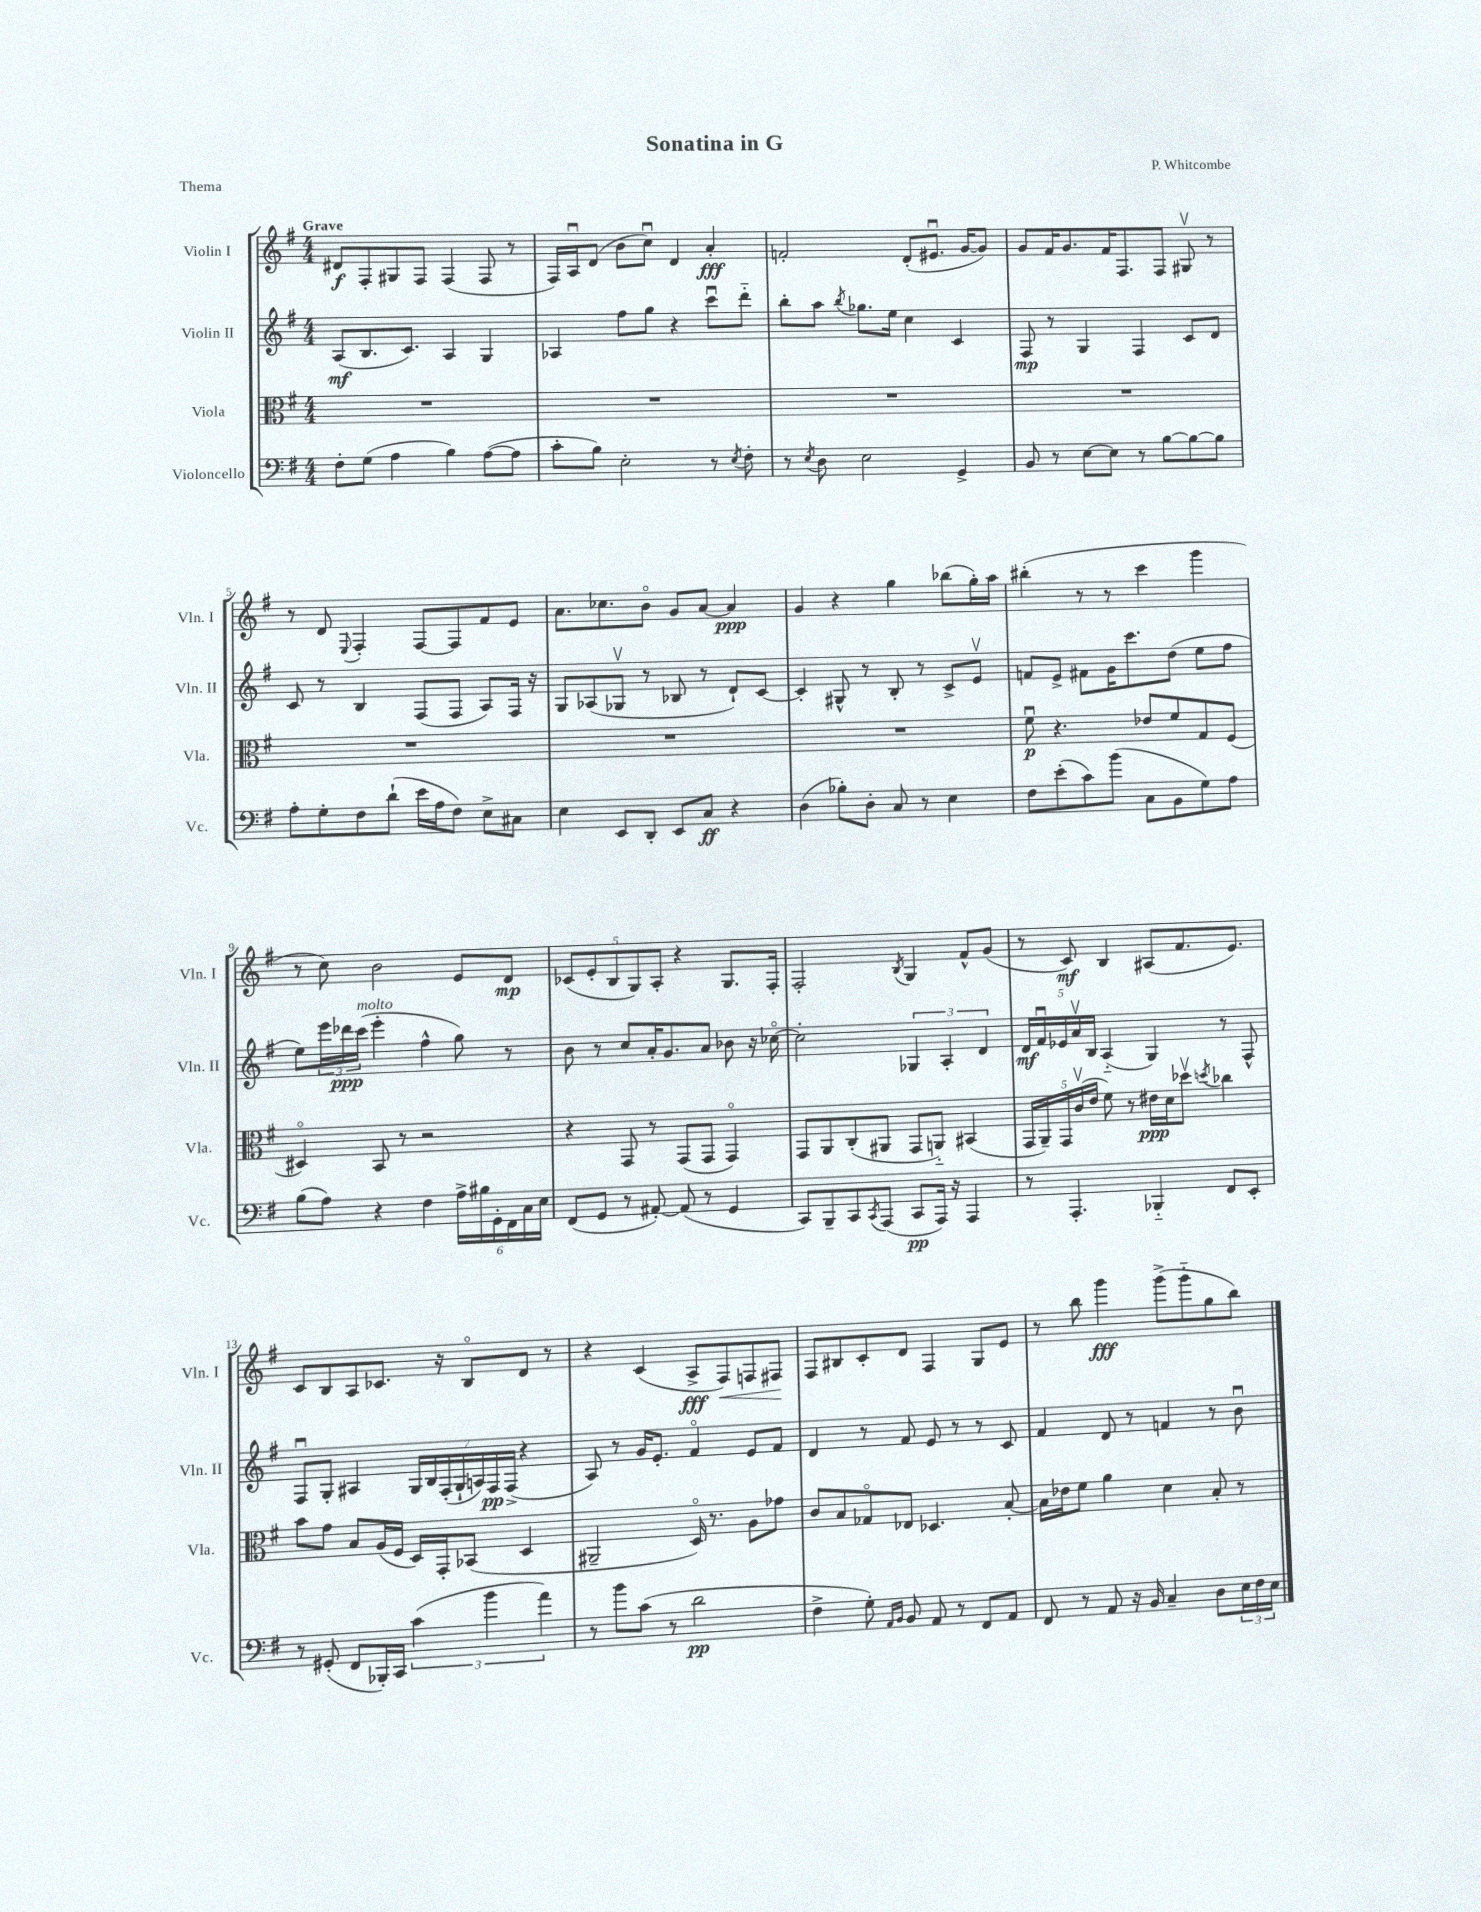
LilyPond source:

\header { title = "Sonatina in G" composer = "P. Whitcombe" piece = "Thema" }
<<
\new StaffGroup <<
\new Staff = "s0" \with { instrumentName = "Violin I" shortInstrumentName = "Vln. I" } {
    \clef treble \key g \major \numericTimeSignature \time 4/4 \tempo "Grave"
    dis'8\f fis8-. gis8 fis8 fis4( fis8 r8 |
    fis16) a16\downbow d'8( b'8 c''8\downbow) d'4 a'4-.\fff |
    f'2-. d'8-.( eis'8.\downbow g'16~ g'8) |
    g'8 fis'16 g'8. fis'16 fis8. fis8 gis8\upbow r8 |
    r8 d'8 \appoggiatura { e8 } fis4-. fis8~ fis8 fis'8 e'8 |
    a'8. ces''8. b'8\flageolet g'8 a'8~ a'4\ppp |
    g'4 r4 g''4 bes''8( g''16-.) a''16 |
    bis''4-.( r8 r8 c'''4 g'''4 |
    r8 c''8) b'2 e'8 d'8\mp |
    \tuplet 5/4 { ces'8( e'8-. b8 g8) a8-. } r4 g8. fis16-. |
    fis2-. \acciaccatura { b8 } g4 fis'8-^ g'8( |
    r8 c'8\mf) b4 ais8( fis'8. e'8.) |
    c'8 b8 a8 ces'8. r16 b8\flageolet d'8 r8 |
    r4 c'4( a8->\fff fis8\<) f8 fis8\! |
    fis8 bis8 c'8-. d'8 fis4 g8 e'8 |
    r8 b''8 g'''4\fff g'''8->( g'''8-_ g''8 b''8) \bar "|." |
}
\new Staff = "s1" \with { instrumentName = "Violin II" shortInstrumentName = "Vln. II" } {
    \clef treble \key g \major \numericTimeSignature \time 4/4
    a8\mf( b8. c'8.) a4 g4 |
    aes4 fis''8 g''8 r4 c'''8\downbow d'''8-_ |
    b''8-. a''8 \acciaccatura { b''8 } ges''8. e''16 c''4 c'4 |
    fis8\mp r8 g4 fis4 c'8 d'8 |
    c'8 r8 b4 fis8( fis8 a8) fis16 r16 |
    g8 aes8( ges8\upbow r8 bes8 r8 d'8-!) c'8~ |
    c'4-. gis8-^ r8 b8-. r8 c'8-> e'8\upbow |
    f'8 e'8-> fis'8 g'16 c'''8. d''8( e''8 fis''8 |
    e''8) \tuplet 3/2 { e'''16 des'''16\ppp c'''16^\markup { \italic "molto" }( } e'''4-. fis''4-^ g''8) r8 |
    b'8 r8 c''8 a'16-. g'8. a'8 bes'8 r16 ces''16~\flageolet |
    ces''2-. \tuplet 3/2 { ges4 a4-. d'4 } |
    \tuplet 5/4 { d'16\mf fis'16\downbow ees'16 a'16\upbow b16 } a4-_( g4) r8 fis8-^ |
    fis8\downbow g8-. ais4 \tuplet 7/4 { g16 b16 fis16-.( g16-! a16) fis16\pp fis16->( } r4 |
    a8) r8 g'16 e'8.-. fis'4\flageolet e'8 fis'8 |
    d'4 r8 fis'8 e'8 r8 r8 c'8 |
    fis'4 d'8 r8 f'4 r8 b'8\downbow \bar "|." |
}
\new Staff = "s2" \with { instrumentName = "Viola" shortInstrumentName = "Vla." } {
    \clef alto \key g \major \numericTimeSignature \time 4/4
    R1 |
    R1 |
    R1 |
    R1 |
    R1 |
    R1 |
    R1 |
    fis'8\downbow\p r4. ees'8 fis'8 g8 fis8( |
    dis4\flageolet) b,8 r8 r2 |
    r4 g,8 r8 g,8( g,8 g,4\flageolet) |
    g,8 a,8 c8-.( ais,8 g,8 a,8-_) bis,4( |
    \tuplet 5/4 { g,16 a,16--) g,16 c'16\upbow( e'16 } fis'8) r8 eis'16\ppp d'16 des''8\upbow \acciaccatura { d''8 } ces''4 |
    b'8 g'8 b8 a16( fis16 d16) g,16-. bes,8( d4 |
    ais,2-- d16\flageolet) r8. a8 ges'8 |
    c'8 b8 ges8\flageolet ees8 des4. b8~-. |
    b16 ees'16 fis'8 a'4 d'4 b8-. r8 \bar "|." |
}
\new Staff = "s3" \with { instrumentName = "Violoncello" shortInstrumentName = "Vc." } {
    \clef bass \key g \major \numericTimeSignature \time 4/4
    fis8-. g8( a4 b4) a8~( a8 |
    c'8-. b8) e2-. r8 \acciaccatura { e8 } fis8-. |
    r8 \acciaccatura { e8 } d8 e2 g,4-> |
    b,8 r8 e8~ e8 r8 b8~ b8~ b8 |
    a8-. g8-. fis8 d'8-!( e'16 a16 fis8) e8-> cis8 |
    e4 e,8 d,8-. e,8 c8\ff r4 |
    d4( bes8-.) d8-. c8 r8 e4 |
    fis8 e'8-.( c'8) b'8( c8 b,8 g8) a8 |
    b8( a8) r4 fis4 \tuplet 6/4 { a16-> bis16 g,16-. fis,16 c16 e16 } |
    fis,8( g,8 r8 ais,8~-.) ais,8( r8 g,4 |
    c,8) b,,8-- c,8 \acciaccatura { c,8 } a,,8( c,8\pp a,,16) r16 a,,4 |
    r8 a,,4.-. bes,,4-_ fis,8 e,8-. |
    r8 gis,8-.( fis,8 bes,,16-.) c,16 \tuplet 3/2 { c'4( b'4 a'4) } |
    r8 b'8 c'8( r8 d'2\pp |
    fis4-> g8-.) \grace { a,16 b,16 } b,8 a,8 r8 fis,8 a,8 |
    fis,8 r8 a,8 r16 b,16 c4-- d8 \tuplet 3/2 { e16 fis16 e16 } \bar "|." |
}
>>
>>
